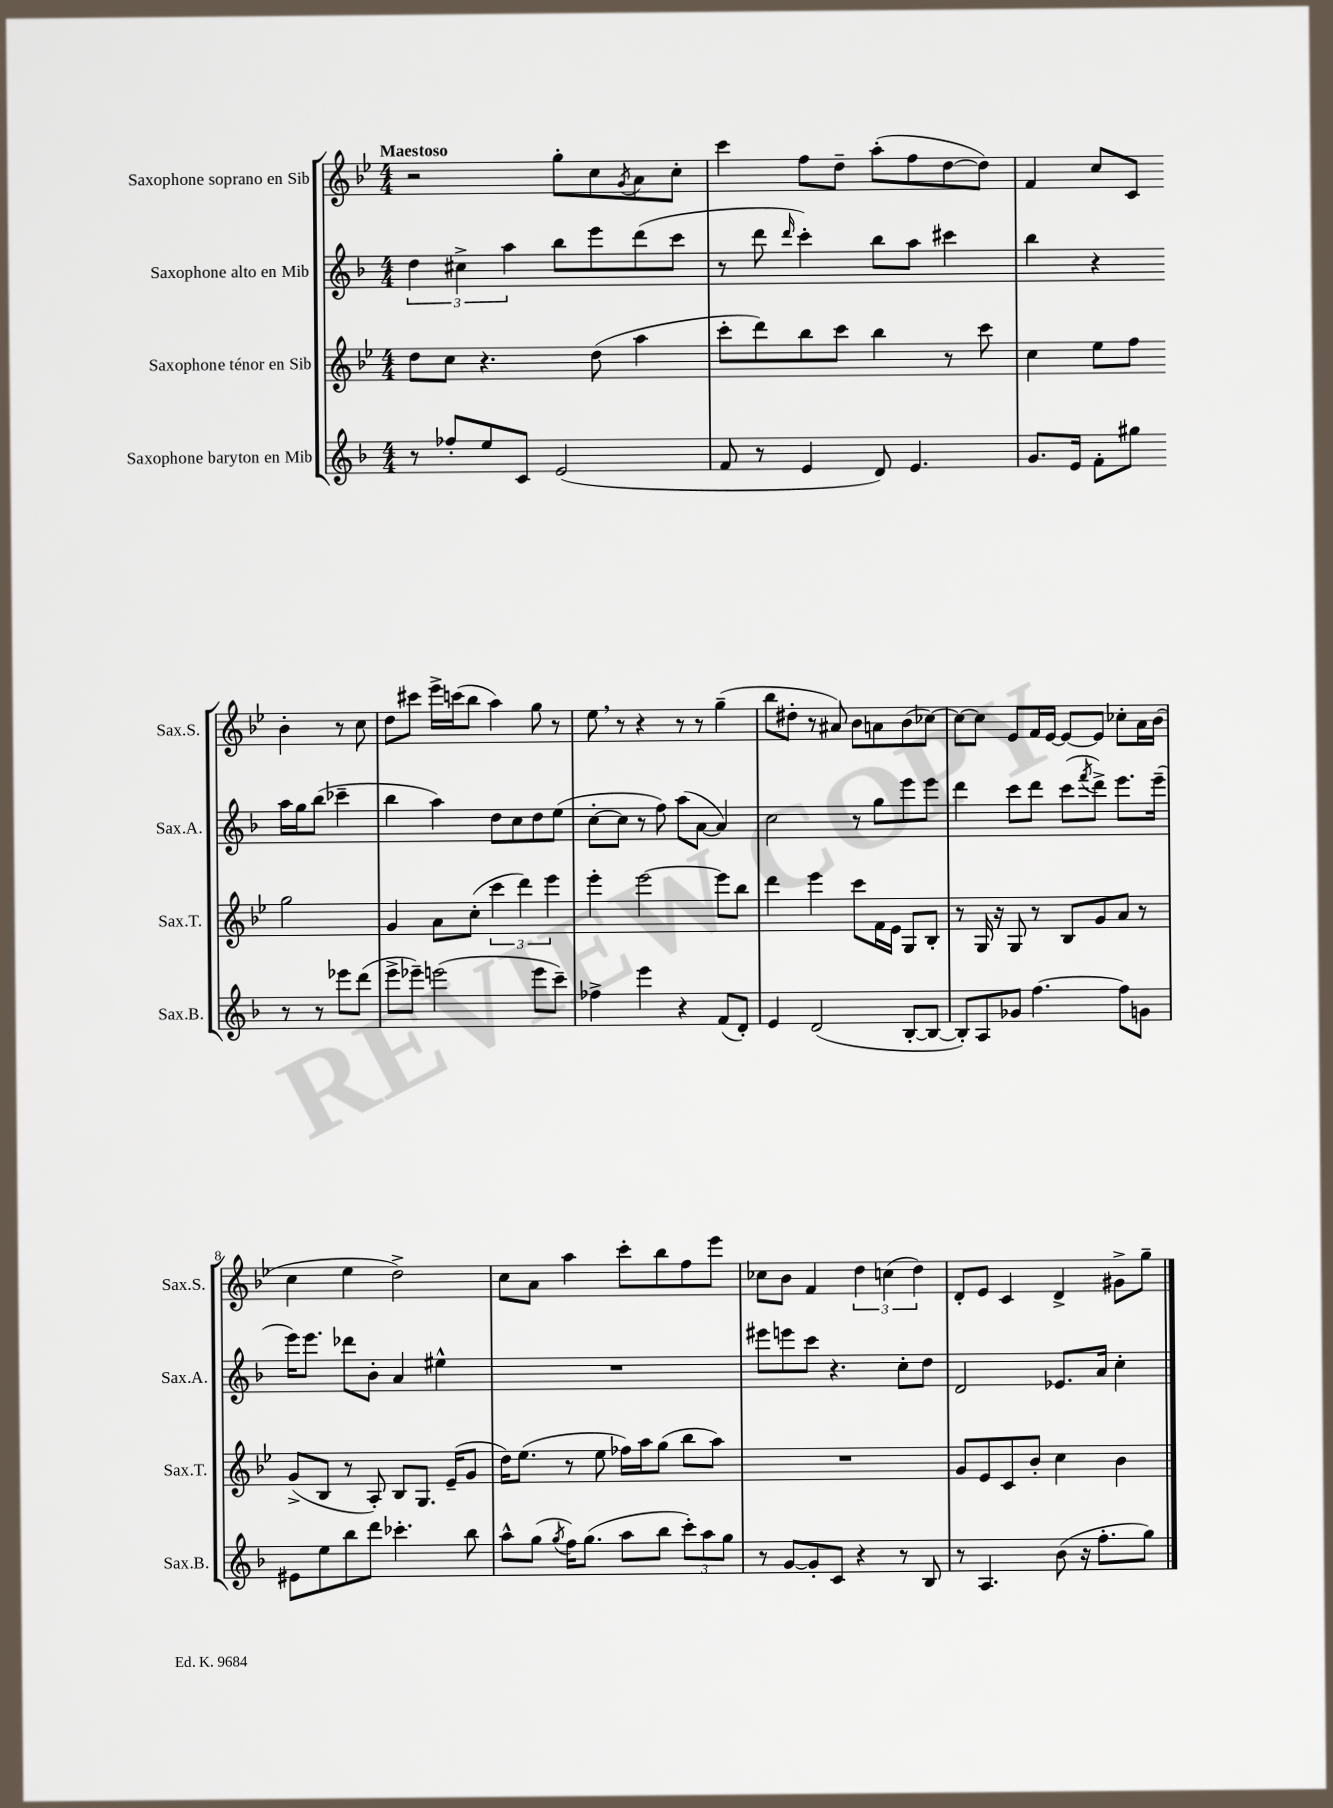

**kern	**kern	**kern	**kern
*part4	*part3	*part2	*part1
*staff4	*staff3	*staff2	*staff1
*I"Saxophone baryton en Mib	*I"Saxophone ténor en Sib	*I"Saxophone alto en Mib	*I"Saxophone soprano en Sib
*I'Sax.B.	*I'Sax.T.	*I'Sax.A.	*I'Sax.S.
*clefG2	*clefG2	*clefG2	*clefG2
*k[b-]	*k[b-e-]	*k[b-]	*k[b-e-]
*M4/4	*M4/4	*M4/4	*M4/4
=1	=1	=1	=1
!	!	!	!LO:TX:a:B:t=Maestoso
8r	8dd\L	6dd\	2r
8ff-X'/L	8cc\J	.	.
.	.	6cc#X^\	.
8ee/	4.r	.	.
.	.	6aa\	.
8c/J	.	.	.
(2e/	.	8bb-\L	8gg'\L
.	(8dd\	8eee\	8cc\
.	.	.	8qg/
.	4aa\	(8ddd\	8a\
.	.	8ccc\J	8cc'\J
=2	=2	=2	=2
8f/	8ccc'\L	8r	4ccc\
8r	8ddd\)	8ddd\	.
.	.	16qqddd/	.
4e/	8bb-\	4ccc'\)	8ff\L
.	8ccc\J	.	8dd~\J
8d/)	4bb-\	8bb-\L	(8aa'\L
4.e/	.	8aa\J	8ff\
.	8r	4ccc#X\	[8dd\
.	8ccc\	.	8dd\J])
=3	=3	=3	=3
8.g/L	4cc\	4bb-\	4f/
16e/Jk	.	.	.
8f'\L	8ee-\L	4r	8cc/L
8gg#X\J	8ff\J	.	8c/J
8r	2gg\	16aa\LL	4b-'\
.	.	16gg\J	.
8r	.	(8bb-\J	.
8eee-X\L	.	4ccc-X~\	8r
(8ddd\J	.	.	8cc\
!!LO:LB:g=z
=4	=4	=4	=4
8eee^\L	4g/	4bb-\	8dd\L
8eee-X~\J)	.	.	8ccc#X\J
(2eeen\	8a\L	4aa\)	16eee-^\LL
.	.	.	(16cccn\J
.	(8cc'\J	.	8bb-\J
.	6ccc\	8dd\L	4aa\)
.	.	8cc\	.
.	6ddd\)	.	.
8eee\L	.	8dd\	8gg\
.	6eee-\	.	.
8ccc~\J)	.	(8ee\J	8r
=5	=5	=5	=5
4ff-X^\	4eee-'\	[8cc'\L	8ee-,\
.	.	8cc\J]	8r
4eee\	[2eee-\	8r	4r
.	.	8ff\)	.
4r	.	(8aa\L	8r
.	.	[8a\J	8r
(8f/L	8eee-\L]	4a/])	(4gg~\
8d'/J)	8bb-\J	.	.
=6	=6	=6	=6
4e/	4ddd\	2cc\	8bb-\L
.	.	.	8dd#X'\J
(2d/	4eee-\	.	8r
.	.	.	8a#X/)
.	8ccc\L	8r	8b-\L
.	16f\L	8gg\L	8an\
.	16e-\JJ	.	.
[8B-'/L	8G/L	8eee\	(8b-\
8B-/J_	8B-'/J	8eee\J	[8cc-X\J)
=7	=7	=7	=7
8B-'/L])	8r	4ddd\	8cc-\L_
8A/	16G/	.	8cc-\J]
.	16r	.	.
8g-X/J	8G/	8ccc\L	8e-/L
[4.ff\	8r	8ddd\J	16f/L
.	.	.	[16e-/JJ
.	8B-/L	(8ccc\L	8e-/L_
.	.	8qfff/	.
.	8g/	8ddd^\J)	8e-/J]
8ff\L]	8a/J	8.eee\L	8cc-X'\L
8gn\J	8r	.	16a\L
.	.	(16eee~\Jk	(16b-\JJ
!!LO:LB:g=z
=8	=8	=8	=8
8e#X\L	(8g^/L	16eee\KL)	4cc\
.	.	8.eee\J	.
8ee\	8B-/J	.	.
8bb-\	8r	8ddd-X\L	4ee-\
8ddd\J	8A'/)	8b-'\J	.
4.ccc-X'\	8B-/L	4a/	2dd^\)
.	8.G/J	.	.
.	.	4ee#X^^\	.
.	(16e-~/KL	.	.
8bb-\	8g/J	.	.
=9	=9	=9	=9
8aa^^\L	16dd\KL)	1r	8cc\L
.	(8.ee-\J	.	.
(8gg\J	.	.	8a\J
8qgg/	.	.	.
16ff\KL)	8r	.	4aa\
(8.gg\J	.	.	.
.	8ee-\	.	.
8aa\L	16ff-X\LL)	.	8ccc'\L
.	16aa\J	.	.
8bb-\J	(8gg\J	.	8bb-\
12ccc'\L)	8bb-\L	.	8ff\
12aa\	.	.	.
.	8aa\J)	.	8eee-\J
12gg\J	.	.	.
=10	=10	=10	=10
8r	1r	8eee#X\L	8cc-X\L
[8g/L	.	8eeen\	8b-\J
8g'/]	.	8ccc\J	4f/
8c/J	.	4.r	.
4r	.	.	6dd\
.	.	.	(6ccn\
8r	.	8cc'\L	.
.	.	.	6dd\)
8B-/	.	8dd\J	.
=11	=11	=11	=11
8r	8g/L	2d/	8d'/L
4.A/	8e-/	.	8e-/J
.	8c/	.	4c/
.	8b-'/J	.	.
(8b-\	4cc\	8.e-X/L	4d^/
16r	.	.	.
8.ff'\L	.	16a/Jk	.
.	4b-\	4cc'\	8g#X^\L
8gg\J)	.	.	8gg~\J
==	==	==	==
*-	*-	*-	*-
